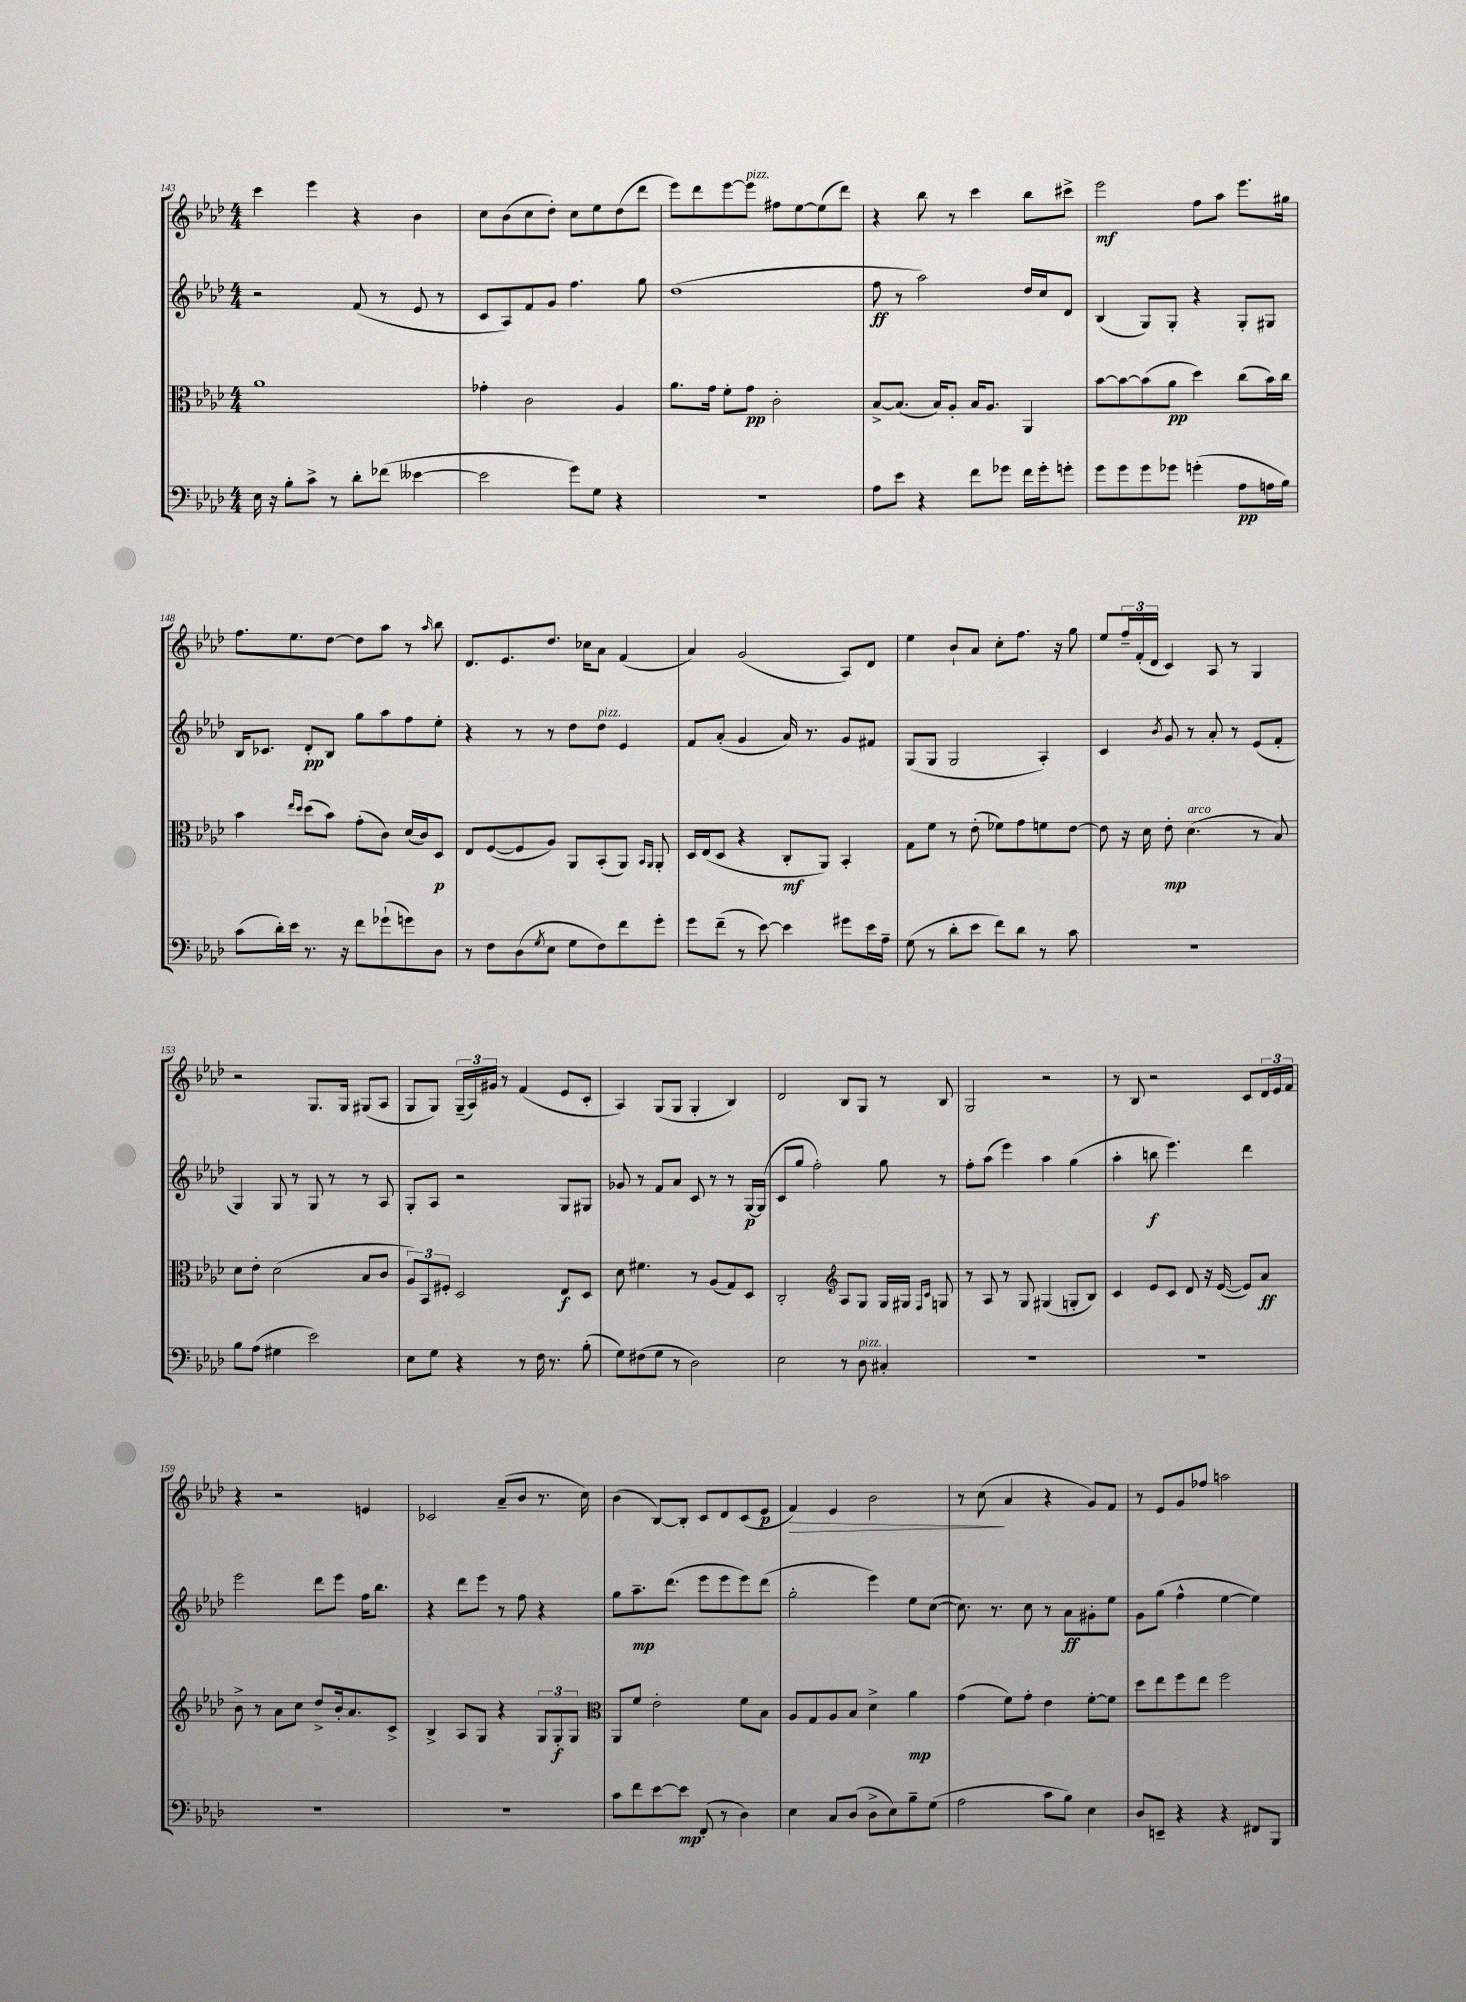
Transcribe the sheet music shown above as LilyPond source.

<<
\new StaffGroup <<
\new Staff = "s0" {
    \clef treble \key aes \major \numericTimeSignature \time 4/4
    c'''4 ees'''4 r4 bes'4 |
    c''8 bes'8( c''8 des''8-.) c''8 ees''8 des''8( des'''8 |
    ees'''8) des'''8 ees'''8~ ees'''8^\markup { \italic "pizz." } fis''8 ees''8~ ees''8( des'''8) |
    r4 bes''8 r8 c'''4 bes''8 cis'''8-> |
    ees'''2\mf f''8 aes''8 ees'''8. gis''16 |
    f''8. ees''8. des''8~ des''8 aes''8 r8 \grace { aes''16 } bes''8 |
    des'8. ees'8. des''8. ces''16 aes'8 f'4( |
    aes'4) g'2( aes8) des'8 |
    ees''4 bes'8-! aes'8 c''8-. f''8. r16 g''8 |
    ees''8 \tuplet 3/2 { f''16-- f'16-.( des'16 } c'4) aes8 r8 g4 |
    r2 g8. g16 gis8( aes8 |
    g8 g8) \tuplet 3/2 { g16--( aes16) gis'16 } r8 f'4( ees'8 c'8-. |
    aes4) g8( g8 g4-. bes4) |
    des'2 bes8 g8 r8 bes8 |
    g2 r2 |
    r8 bes8 r2 c'8 \tuplet 3/2 { des'16 ees'16 f'16 } |
    r4 r2 e'4 |
    ces'2 aes'8--( bes'8 r8. c''16) |
    bes'4( bes8~) bes8-. c'8 des'8 c'8( ees'8\p |
    f'4\>) ees'4 bes'2 |
    r8 c''8\!( aes'4 r4 g'8) f'8 |
    r8 ees'8 g'8 fes''8 a''2 \bar "|." |
}
\new Staff = "s1" {
    \clef treble \key aes \major \numericTimeSignature \time 4/4
    r2 f'8( r8 ees'8 r8 |
    c'8 aes8) f'8 g'8 f''4. g''8 |
    des''1( |
    f''8\ff r8 aes''2) des''16 c''16 des'8 |
    bes4( g8) g8-. r4 g8-. gis8 |
    bes16 ces'8. des'8-.\pp bes8 g''8 aes''8 f''8 ees''8-. |
    r4 r8 r8 des''8 des''8^\markup { \italic "pizz." } ees'4 |
    f'8 aes'8-.( g'4 aes'16) r8. g'8 fis'8 |
    g8( g8 g2 aes4-.) |
    c'4 \acciaccatura { bes'8 } g'8 r8 aes'8-. r8 ees'8( f'8-. |
    g4) g8 r8 g8 r8 r8 aes8 |
    g8-. aes8 r2 g8 gis8 |
    ges'8 r8 f'8 aes'8 c'8 r8 r8 g16~\p g16( |
    c'8 g''8 f''2-.) g''8 r8 |
    f''8-. aes''8( ees'''4) aes''4 g''4( |
    aes''4-. b''8\f ees'''4.) des'''4 |
    ees'''2 des'''8 ees'''8 f''16 bes''8. |
    r4 des'''8 ees'''8 r8 f''8 r4 |
    g''8 aes''8.--\mp des'''8.( ees'''8 ees'''8 ees'''8) des'''8( |
    g''2-. ees'''4) ees''8 c''8~( |
    c''8.) r8. c''8 r8 aes'8\ff gis'8-. ees''8 |
    g'8 g''8( f''4-^ ees''4~ ees''4) \bar "|." |
}
\new Staff = "s2" {
    \clef alto \key aes \major \numericTimeSignature \time 4/4
    aes'1 |
    ges'4-. c'2 aes4 |
    aes'8. g'16 f'8-. g'8\pp c'2-. |
    bes8~-> bes8.( bes16) aes8-. bes16 aes8. aes,4 |
    bes'8~ bes'8~ bes'8( aes'8\pp des''4) c''8( bes'16) c''16 |
    bes'4 \grace { ees''16 des''16 } des''8( bes'8) g'8-.( c'8) des'16( c'16) des8\p |
    ees8 f8~( f8 aes8) aes,8 bes,8-.( aes,8) \grace { bes,16 aes,16 } aes,8-. |
    des16 ees16( des8 r4 c8-.\mf aes,8) bes,4-. |
    g8 f'8 r8 ees'8-.( fes'8) g'8 f'8 ees'8~ |
    ees'8 r16 des'16 ees'8-.\mp des'4.^\markup { \italic "arco" }( r8 bes8) |
    des'8 ees'8-. des'2( bes8 c'8 |
    \tuplet 3/2 { aes8) bes,8 fis8-. } des2 ees8\f des8 |
    des'8 fis'4. r8 aes8( g8) des8 |
    c2-. \clef treble aes8 g8 g16 gis16 \grace { f16 c'16 } g8 |
    r8 aes8 r8 g8 gis4( g8-. bes8) |
    c'4 ees'8 c'8 des'8 r16 ees'16~( ees'8) aes'8\ff |
    bes'8-> r8 aes'8 c''8 des''8-> bes'16-. aes'8. c'8-> |
    bes4-> aes8 g8 r4 \tuplet 3/2 { g8 g8-.\f g8 } |
    \clef alto aes,8 f'8 ees'2-. f'8 bes8 |
    aes8 g8 aes8 bes8 des'4-> aes'4\mp |
    g'4( f'8) g'8-. ees'4 f'8~-. f'8 |
    des''8 ees''8 f''8 ees''8 f''2 \bar "|." |
}
\new Staff = "s3" {
    \clef bass \key aes \major \numericTimeSignature \time 4/4
    ees16 r16 bes8-. c'8-> r8 des'8-. fes'8( eeses'4~ |
    eeses'2 g'8) g8 r4 |
    R1 |
    aes8 ees'8 r4 f'8 ges'8 f'16 ges'16-. g'8-. |
    g'8 g'8 g'8 ges'8 g'4-.( aes8\pp a16 bes16) |
    c'8( des'16-.) ees'16 r8. r16 f'8 ges'8-!( g'8) des8 |
    r8 f8 des8( \acciaccatura { g8 } ees8 g8 f8) f'8 g'8-. |
    g'8 f'8--( r8 ees'8~) ees'4 gis'8 ees'16 aes16-- |
    g8( r8 des'8-. ees'8 f'8) des'8 r8 c'8 |
    R1 |
    bes8 aes8( gis4 ees'2) |
    ees8 g8 r4 r8 f16 r8. bes8-.( |
    g8) fis8( g8 r8 des2) |
    ees2 r8 des8^\markup { \italic "pizz." } cis4-. |
    R1 |
    R1 |
    R1 |
    R1 |
    c'8 f'8 ees'8~ ees'8\mp f,8-.( r8 des4) |
    ees4 c8 des8( des8-> ees8) bes8-- g8( |
    aes2 c'8 bes8) ees4 |
    des8 e,8-- r4 r4 fis,8 bes,,8 \bar "|." |
}
>>
>>
\layout { \context { \Score currentBarNumber = #143 } }
